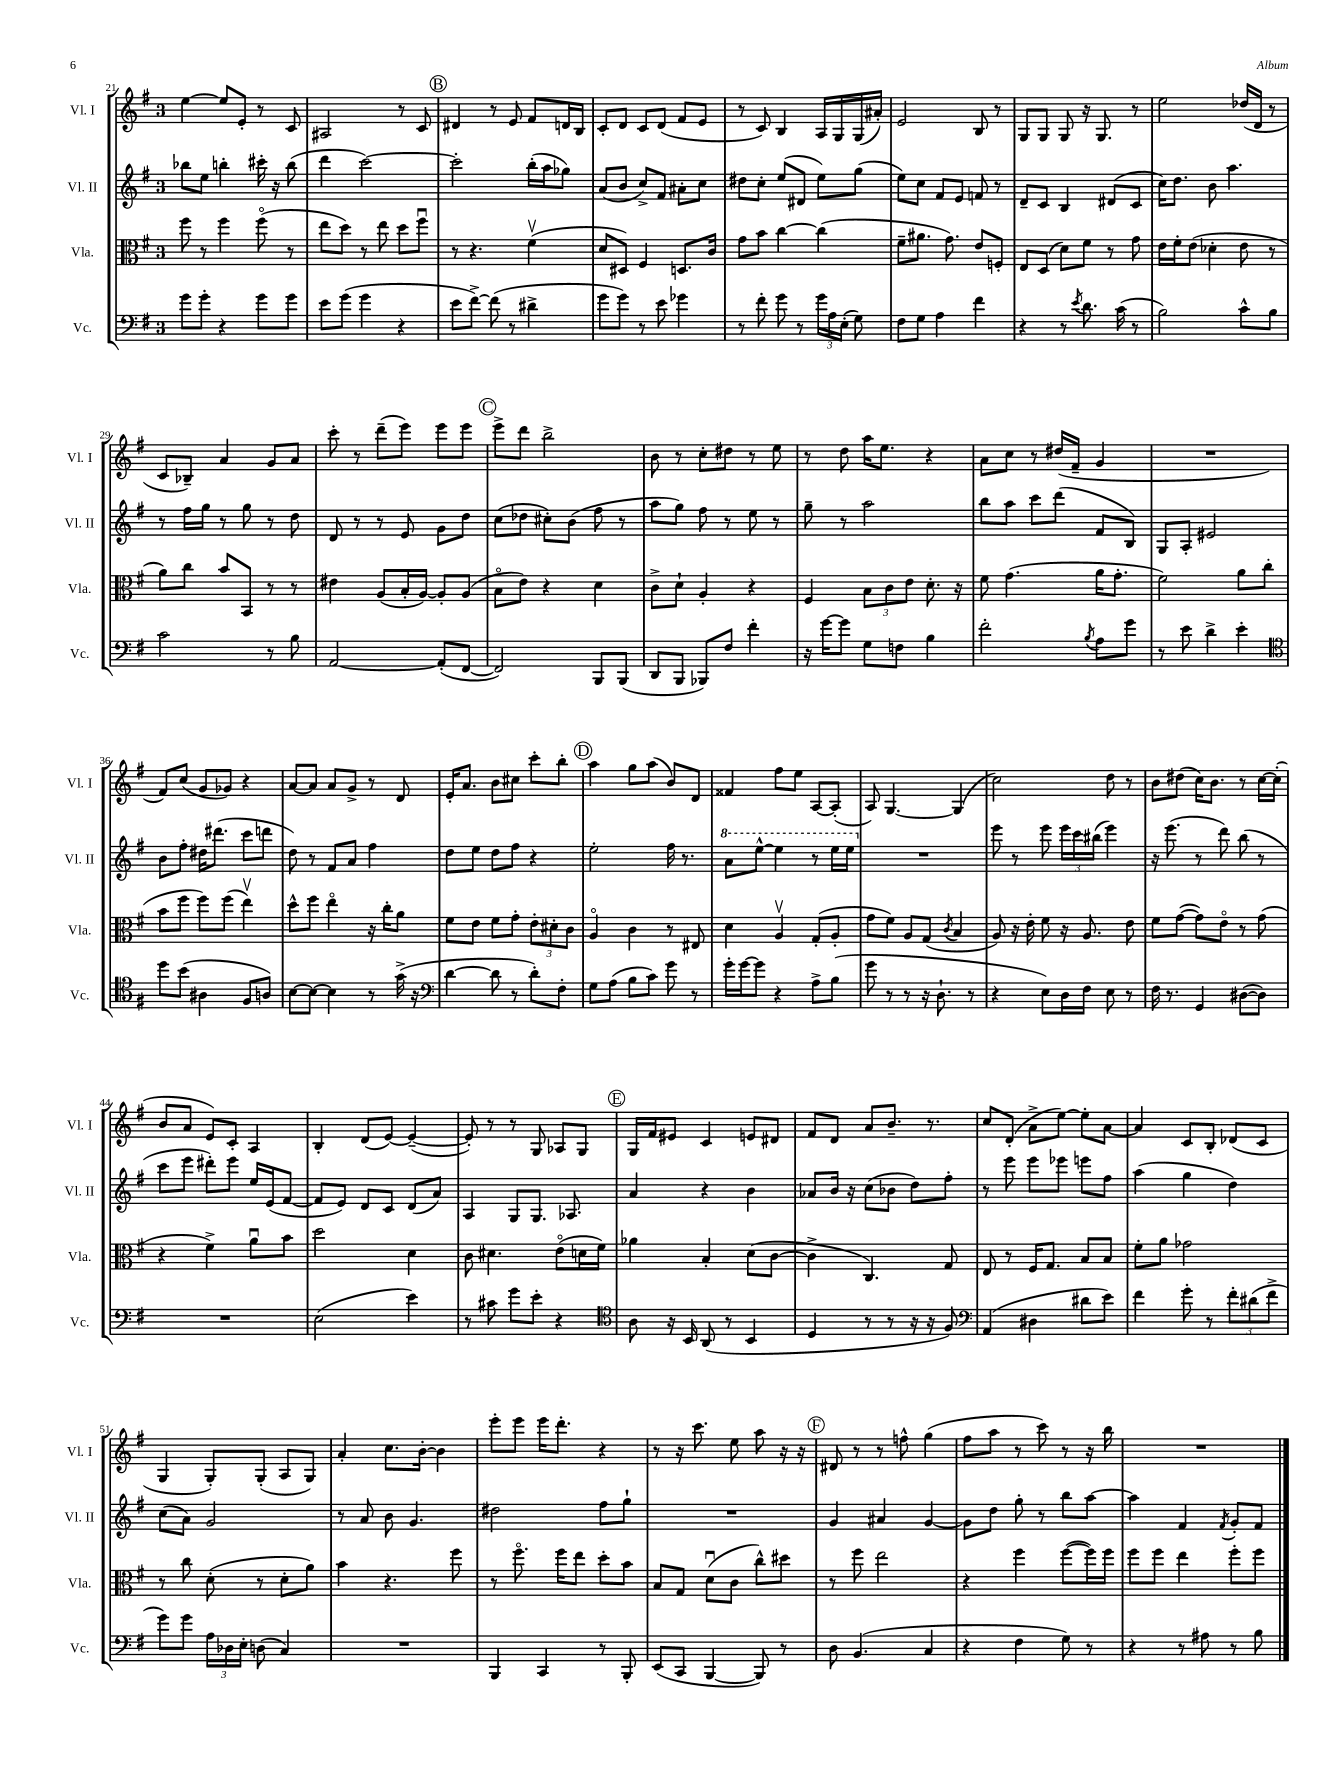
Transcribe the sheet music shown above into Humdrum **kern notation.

**kern	**kern	**kern	**kern
*part4	*part3	*part2	*part1
*staff4	*staff3	*staff2	*staff1
*I"Vc.	*I"Vla.	*I"Vl. II	*I"Vl. I
*I'Vc.	*I'Vla.	*I'Vl. II	*I'Vl. I
*clefF4	*clefC3	*clefG2	*clefG2
*k[f#]	*k[f#]	*k[f#]	*k[f#]
*M3/4	*M3/4	*M3/4	*M3/4
=21	=21	=21	=21
8g\L	8ff#\	8bb-X\L	[4ee\
8g'\J	8r	8ee\J	.
4r	4ff#\	4bbn'\	8ee/L]
.	.	.	8e'/J
8g\L	(8ff#\	16ccc#X'\	8r
.	.	16r	.
8g\J	8r	(8bb\	8c/
=22	=22	=22	=22
8e\L	8ee\L	4ddd\	2A#X/
(8g\J	8dd\J)	.	.
4g\	8r	[2ccc\)	.
.	8ee\	.	.
4r	8dd\L	.	8r
.	8ff#u\J	.	8c/
!!LO:REH:place=s1:t=B
=23	=23	=23	=23
8e\L	8r	2ccc'\]	4d#X/
[8f#^\J)	4.r	.	.
(8f#\]	.	.	8r
8r	.	.	8e/
4d#X^\	(4f#v\	(16bb'\LL	8f#/L
.	.	16aa\J	.
.	.	8gg-X\J)	16dn/L
.	.	.	16B/JJ
=24	=24	=24	=24
8g\L	8d/L	(8a/L	8c'/L
8g\J)	8D#X/J)	8b/J	8d/J
8r	4F#/	8cc^/L)	8c/L
8e\	.	8f#/J	(8d/J
4g-X\	8.Dn/L	8a#X'\L	8f#/L
.	.	8cc\J	8e/J
.	16c/Jk	.	.
=25	=25	=25	=25
8r	8g\L	8dd#X\L	8r
8f#'\	8b\J	8cc'\J	8c/)
8g\	[4cc\	(8ee/L	4B/
8r	.	8d#X/J	.
24g\LL	(4cc\]	8ee\L)	16A/LL
24A\	.	.	.
.	.	.	16G/
(24E'\JJ	.	.	.
8G\)	.	(8gg\J	(16G/
.	.	.	16a#X'/JJ)
=26	=26	=26	=26
8F#\L	8f#~\L	8ee\L)	2e/
8G\J	8.a#X\J	8cc\J	.
4A\	.	8f#/L	.
.	8.g\)	.	.
.	.	8e/J	.
4f#\	8e/L	8fn/	8B/
.	8Fn'/J	8r	8r
=27	=27	=27	=27
4r	8E/L	8d~/L	8G/L
.	(8D/J	8c/J	8G/J
8r	8d\L)	4B/	8G/
8qe/	.	.	.
8.d\	8f#\J	.	16r
.	.	.	8.G/
.	8r	(8d#X/L	.
(16c\	.	.	.
8r	8g\	8c/J	8r
=28	=28	=28	=28
2B\)	16e\LL	16cc\KL)	2ee\
.	16f#'\J	8.dd\J	.
.	(8e\J	.	.
.	4d-X'\	8b\	.
.	.	4.aa\	.
8c^^\L	8e\	.	(16dd-X/LL
.	.	.	16d/JJ
8B\J	8r	.	8r
!!LO:LB:g=z
=29	=29	=29	=29
2c\	8a\L)	8r	8c/L
.	8cc\J	16ff#\LL	8B-X~/J)
.	.	16gg\JJ	.
.	8b/L	8r	4a/
.	8BB/J	8gg\	.
8r	8r	8r	8g/L
8B\	8r	8dd\	8a/J
=30	=30	=30	=30
[2AA/	4e#X\	8d/	8ccc'\
.	.	8r	8r
.	(8A/L	8r	(8ddd~\L
.	16B'/L	8e/	8eee\J)
.	[16A/JJ)	.	.
(8AA'/L]	8A'/L]	8g\L	8eee\L
[8FF#/J	(8A/J	8dd\J	8eee\J
!!LO:REH:place=s1:t=C
=31	=31	=31	=31
2FF#/])	8B\L	(8cc\L	8eee^\L
.	8e\J)	8dd-X\J	8ddd\J
.	4r	8cc#X'\L)	2bb^\
.	.	(8b\J	.
8BBB/L	4d\	8ff#\	.
(8BBB/J	.	8r	.
=32	=32	=32	=32
8DD/L	8c^\L	8aa\L	8b\
8BBB/J	8d`\J	8gg\J)	8r
8BBB-X/L)	4A'/	8ff#\	8cc'\L
8F#/J	.	8r	8dd#X\J
4f#'\	4r	8ee\	8r
.	.	8r	8ee\
=33	=33	=33	=33
16r	4F#/	8gg~\	8r
[16g\KL	.	.	.
8g\J]	.	8r	8dd\
8G\L	12B\L	2aa\	16aa\KL
.	.	.	8.ee\J
.	12c\	.	.
8Fn\J	.	.	.
.	12e\J	.	.
4B\	8.d'\	.	4r
.	16r	.	.
=34	=34	=34	=34
2f#'\	8f#\	8bb\L	8a\L
.	(4.g\	8aa\J	8cc\J
.	.	8ccc\L	8r
.	.	(8ddd\J	(16dd#X/LL
.	.	.	16f#~/JJ
8qB/	.	.	.
8A\L	16a\KL	8f#/L	4g/
.	8.g'\J	.	.
8g\J	.	8B/J)	.
=35	=35	=35	=35
8r	2f#\)	8G/L	2.r
8e\	.	8A'/J	.
4d^\	.	2e#X/	.
4e'\	8a\L	.	.
.	(8cc\J	.	.
!!LO:LB:g=z
=36	=36	=36	=36
*clefC4	*	*	*
8dd\L	8b\L	8b\L	8f#/L)
(8b\J	8ff#\J	8ff#'\J	(8cc/J
4A#X\	8ff#\L)	16dd#X\KL	8g/L
.	.	(8.ddd#X\J	.
.	(8ff#\J	.	8g-X/J)
8F#/L	4eev\)	8ccc\L	4r
8An/J)	.	8dddn\J	.
=37	=37	=37	=37
[8B\L	8dd^^\L	8dd\)	[8a/L
8B\J_	8ff#\J	8r	8a/J]
4B\]	4ee\	8f#/L	8a/L
.	.	8a/J	8g^/J
8r	16r	4ff#\	8r
.	16cc'\KL	.	.
(16g^\	8a\J	.	8d/
16r	.	.	.
=38	=38	=38	=38
*clefF4	*	*	*
[4d\	8f#\L	8dd\L	16e'/KL
.	.	.	8.a/J
.	8e\J	8ee\J	.
8d\]	8f#\L	8dd\L	8b\L
8r	8g'\J	8ff#\J	8cc#X\J
8d'\L)	12e'\L	4r	8ccc'\L
.	12d#X'\	.	.
8F#'\J	.	.	8bb'\J
.	12c\J	.	.
!!LO:REH:place=s1:t=D
=39	=39	=39	=39
8G\L	4A/	2ee'\	4aa\
(8A\J	.	.	.
8B\L	4c\	.	8gg\L
8c\J)	.	.	(8aa\J
8g\	8r	16ff#\	8b/L)
.	.	8.r	.
8r	8E#X/	.	8d/J
=40	=40	=40	=40
*	*	*8va	*
16g'\LL	4d\	8aa\L	4f##X/
[16g\J	.	.	.
8g\J]	.	[8eee^^\J	.
4r	4Av/	4eee\]	8ff#\L
.	.	.	8ee\J
8A^\L	(8G'/L	8r	[8A/L
(8B\J	8A'/J	16eee\LL	(8A'/J]
.	.	16eee\JJ	.
=41	=41	=41	=41
*	*	*X8va	*
8g\	8g\L	2.r	8A/)
8r	8f#\J)	.	[4.G/
8r	8A/L	.	.
16r	(8G/J	.	.
8.D`\	.	.	.
.	8qc/	.	.
.	4B/	.	(4G/]
8r	.	.	.
=42	=42	=42	=42
4r	8A/)	8eee\	2cc\)
.	16r	8r	.
.	16e'\	.	.
8E\L)	8f#\	8eee\	.
16D\L	16r	24eee\LL	.
.	.	24ccc\	.
16F#\JJ	8.A/	.	.
.	.	(24bb#X\JJ	.
8E\	.	4eee\)	8dd\
8r	8e\	.	8r
=43	=43	=43	=43
16F#\	8f#\L	16r	8b\L
8.r	.	(8.eee\	.
.	([8g\J	.	(8dd#X\J
4GG/	8g\L])	8r	16cc\KL)
.	.	.	8.b\J
.	8e\J	8ddd\)	.
([8D#X\L	8r	(8bb\	8r
8D#\J])	(8g\	8r	[16cc\LL
.	.	.	(16cc'\JJ]
!!LO:LB:g=z
=44	=44	=44	=44
2.r	4r	8ccc\L	8b/L
.	.	8eee\J	8a/J
.	4f#^\)	8ddd#X'\L)	8e/L)
.	.	8eee\J	8c'/J
.	8au\L	16ee/LL	4A/
.	.	(16e/J	.
.	8b\J	[8f#/J	.
=45	=45	=45	=45
(2E\	2dd\	8f#/L]	4B'/
.	.	8e/J)	.
.	.	8d/L	(8d/L
.	.	8c/J	[8e/J)
4e\)	4d\	(8d/L	(4e~/_
.	.	8a/J)	.
=46	=46	=46	=46
8r	8c\	4A/	8e'/])
8c#X\	4.d#X\	.	8r
8g\L	.	8G/L	8r
8e'\J	.	8.G/J	8G/
4r	(8e\L	.	8A-X/L
.	.	8.A-X/	.
.	16dn\L	.	8G/J
.	16f#\JJ)	.	.
!!LO:REH:place=s1:t=E
=47	=47	=47	=47
*clefC4	*	*	*
8A\	4a-X\	4a/	16G/LL
.	.	.	16f#/J
16r	.	.	8e#X/J
16BB/	.	.	.
(8AA/	4B'/	4r	4c/
8r	.	.	.
4BB/	(8d\L	4b\	8en/L
.	[8c\J	.	8d#X/J
=48	=48	=48	=48
4D/	4c^\]	8a-X/L	8f#/L
.	.	16b/Jk	8d/J
.	.	16r	.
8r	4.C/)	(8cc\L	8a/L
8r	.	8b-X\J	8.b~/J
16r	.	8dd\L)	.
16r	.	.	8.r
8F#/)	8G/	8ff#'\J	.
=49	=49	=49	=49
*clefF4	*	*	*
(4AA/	8E/	8r	8cc/L
.	8r	8eee\	(8d'/J
4D#X\	16F#/KL	8eee\L	8a^\L
.	8.G/J	.	.
.	.	8eee-X\J	[8ee\J)
8d#X\L	8B/L	8eeen\L	8ee'\L]
8e\J)	8B/J	8ff#\J	[8a\J
=50	=50	=50	=50
4f#\	8f#'\L	(4aa\	4a/]
.	8a\J	.	.
8g'\	2g-X\	4gg\	8c/L
8r	.	.	8B'/J
12f#'\L	.	4dd\)	(8d-X/L
(12d#X\	.	.	.
.	.	.	8c/J
12f#^\J	.	.	.
!!LO:LB:g=z
=51	=51	=51	=51
8g\L)	8r	(8cc\L	4G/
8g\J	8cc\	8a\J)	.
24A\LL	(8d'\	2g/	8G'/L)
24D-X\	.	.	.
24E'\JJ	.	.	.
(8Dn\	8r	.	(8G'/J
4C/)	8d'\L	.	8A/L
.	8a\J)	.	8G/J)
=52	=52	=52	=52
2.r	4b\	8r	4a'/
.	.	8a/	.
.	4.r	8b\	8.cc\L
.	.	4.g/	.
.	.	.	[16b'\Jk
.	.	.	4b\]
.	8ff#\	.	.
=53	=53	=53	=53
4BBB/	8r	2dd#X\	8eee'\L
.	8.ff#\	.	8eee\J
4CC/	.	.	16eee\KL
.	16ff#\KL	.	8.ddd'\J
.	8ee\J	.	.
8r	8dd'\L	8ff#\L	4r
8BBB'/	8b\J	8gg`\J	.
=54	=54	=54	=54
(8EE/L	8B/L	2.r	8r
8CC/J	8G/J	.	16r
.	.	.	8.ccc\
[4BBB/	(8du\L	.	.
.	8c\J	.	8ee\
8BBB/])	8cc^^\L)	.	8aa\
8r	8dd#X\J	.	16r
.	.	.	16r
!!LO:REH:place=s1:t=F
=55	=55	=55	=55
8D\	8r	4g/	8d#X/
(4.BB/	8ff#\	.	8r
.	2ee\	4a#X/	8r
.	.	.	8ffn^^\
4C/	.	[4g/	(4gg\
=56	=56	=56	=56
4r	4r	8g\L]	8ff#\L
.	.	8dd\J	8aa\J
4F#\	4ff#\	8gg'\	8r
.	.	8r	8ccc\)
8G\)	([8ff#\L	8bb\L	8r
8r	16ff#\L])	[8aa\J	16r
.	16ff#\JJ	.	16bb\
=57	=57	=57	=57
4r	8ff#\L	4aa\]	2.r
.	8ff#\J	.	.
8r	4ee\	4f#/	.
8A#X\	.	.	.
.	.	8qf#/	.
8r	8ff#'\L	8g'/L	.
8B\	8ff#\J	8f#/J	.
==	==	==	==
*-	*-	*-	*-
